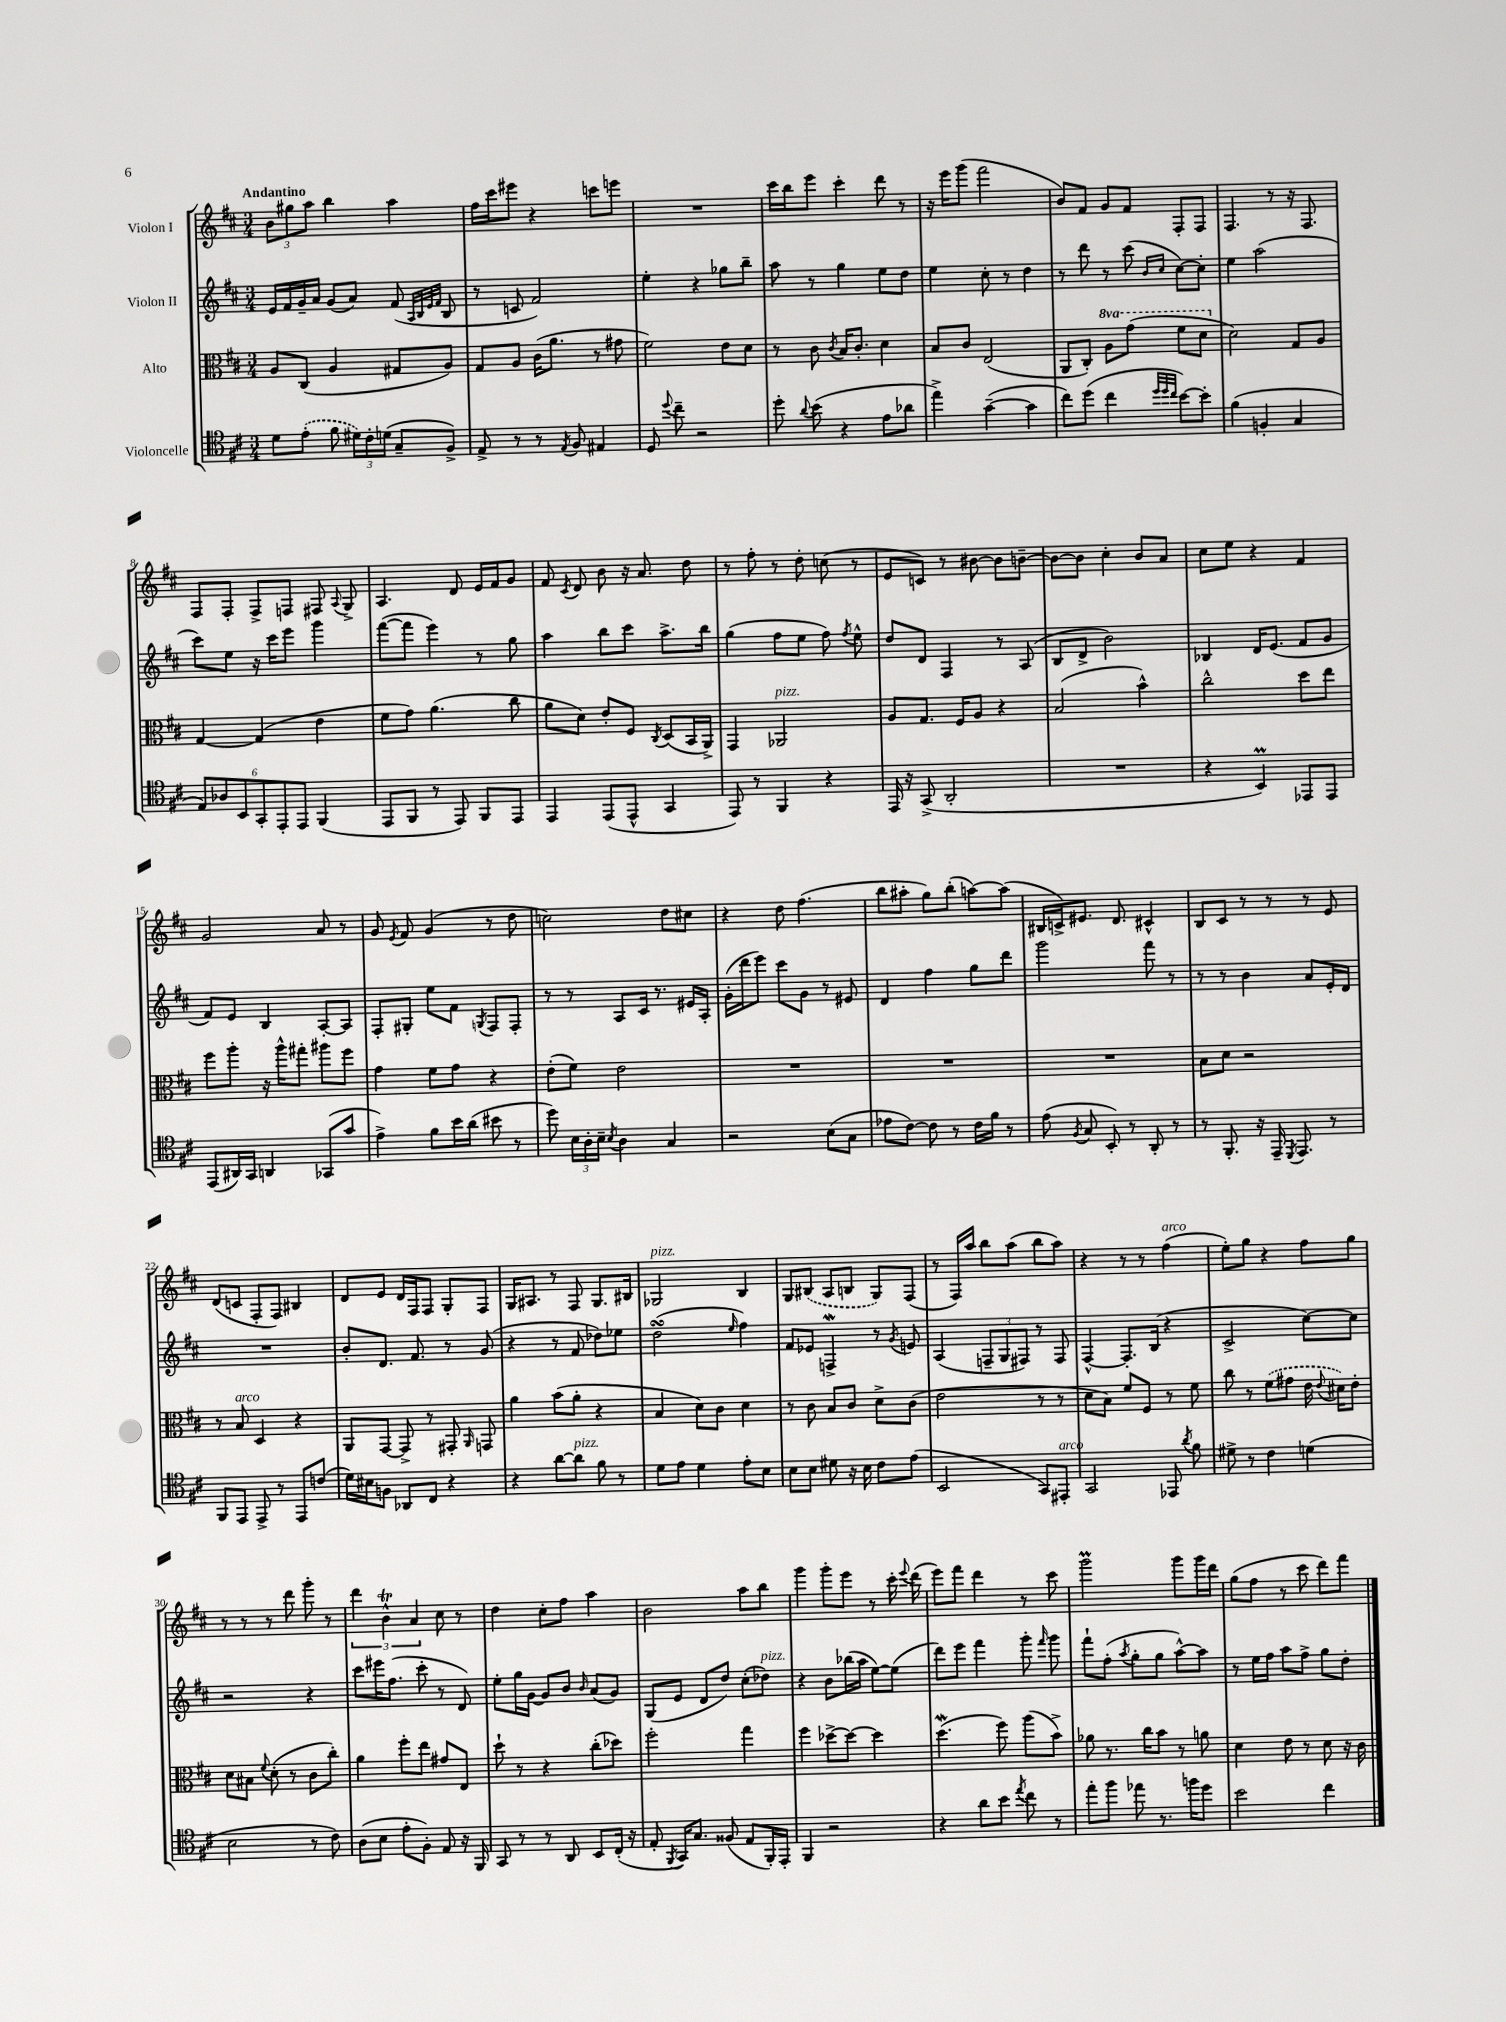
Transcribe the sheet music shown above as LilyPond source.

<<
\new StaffGroup <<
\new Staff = "s0" \with { instrumentName = "Violon I" } {
    \clef treble \key d \major \numericTimeSignature \time 3/4 \tempo "Andantino"
    \autoBeamOff \tuplet 3/2 { b'8[ gis''8 a''8] } b''4 a''4 |
    fis''16[ cis'''16 eis'''8] r4 c'''8[ e'''8] |
    R2. |
    cis'''16[ b''16 e'''8] cis'''4-. d'''8 r8 |
    r16 e'''16[ g'''8]( fis'''2 |
    b'8[) fis'8] g'8[ fis'8] fis8[-. fis8] |
    fis4. r8 r16 fis8. |
    fis8[ fis8]-. fis8[-> f8] fis8 \appoggiatura { a8 } g8-> |
    a4. d'8 e'16[ fis'16 g'8] |
    fis'8 \acciaccatura { cis'8 } d'8 b'8 r16 a'8. d''8 |
    r8 fis''8-. r8 d''8-. c''8( r8 |
    e'8[ c'8]) r8 bis'8~ bis'8[ b'8]~-- |
    b'8[~ b'8] cis''4-. b'8[ a'8] |
    cis''8[ e''8] r4 fis'4 |
    g'2 a'8 r8 |
    g'8 \acciaccatura { e'8 } fis'8 g'4( r8 d''8 |
    c''2) d''8[ cis''8] |
    r4 d''8 fis''4.( |
    b''8[ ais''8]-. g''8[) b''8]-.( a''8[~) a''8]( |
    bis16[ c'16->) eis'8.] d'8. cis'4-^ |
    b8[ cis'8] r8 r8 r8 e'8 |
    d'8[( c'8] fis8[-. fis8]) bis4 |
    d'8[ e'8] d'16[ fis16 fis8] g8[-. fis8] |
    g16[ ais8.] r8 fis8 g8.[ bis16] |
    ges2^\markup { \italic "pizz." } b4 |
    g8[ \once \slurDashed bis8]( a8[ b8] g8[) fis8]( |
    r8 fis16[) a''16] b''8[ a''8]( b''8[ a''8]) |
    r4 r8 r8 fis''4^\markup { \italic "arco" }( |
    e''8[-.) g''8] r4 fis''8[ g''8] |
    r8 r8 r8 d'''8 g'''8-. r8 |
    \tuplet 3/2 { d'''4 b'4-^\trill a'4 } cis''8 r8 |
    d''4 cis''8[-. fis''8] a''4 |
    b'2 a''8[ b''8] |
    g'''4 g'''8[-. e'''8] r8 cis'''16-. \appoggiatura { e'''8 } d'''16( |
    e'''8[) fis'''8] d'''4 r8 cis'''8 |
    g'''2\prall g'''8[ g'''16 d'''16] |
    g''8[( fis''8] r8 cis'''8 d'''8[) fis'''8] \bar "|." |
}
\new Staff = "s1" \with { instrumentName = "Violon II" } {
    \clef treble \key d \major \numericTimeSignature \time 3/4
    \autoBeamOff e'16[ fis'16 g'16-- a'16] g'8[( a'8]) fis'8( \grace { a32[ b32 e'32 fis'32] } b8 |
    r8 c'8 fis'2) |
    e''4-. r4 ges''8[ b''8]-- |
    a''8 r8 g''4 e''8[ d''8] |
    e''4 cis''8-. r8 d''4 |
    r8 d'''8 r8 cis'''8( \grace { b'16[ cis''16] } cis''8[~) cis''8]-. |
    e''4 a''2( |
    cis'''8[) e''8] r16 cis'''16[ e'''8] g'''4 |
    fis'''8[~( fis'''8] e'''4) r8 g''8 |
    a''4 b''8[ cis'''8] a''8.[-> b''16] |
    g''4( fis''8[ e''8] fis''8) \acciaccatura { fis''8 } e''8-^ |
    d''8[ d'8] fis4 r8 a8( |
    b8[ d'8]-> b'2) |
    bes4 d'16[ e'8.]( fis'8[ g'8] |
    fis'8[) e'8] b4 a8[~-. a8] |
    fis8[-. gis8]-. e''8[ fis'8] \acciaccatura { g8 } fis8[ fis8]-. |
    r8 r8 a8[ cis'16] r8. eis'16[ a16]-. |
    g'16[-.( d'''16 e'''8]) cis'''8[ g'8] r8 eis'8 |
    d'4 fis''4 g''8[ d'''8] |
    g'''2 fis'''8 r8 |
    r8 r8 b'4 a'8[ e'16-. d'16] |
    R2. |
    b'8[-. d'8.] fis'8. r8 g'8( |
    r4 r8 fis'8 des''8[) ees''8] |
    d''2\turn( \grace { e''16 } fis''4) |
    fis'8[ ees'8] f4->\mordent r8 \acciaccatura { g'8 } e'8 |
    a4( \tuplet 3/2 { f8[-- g8 fis8]) } r8 fis8 |
    fis4~-^ fis8.[-. b16]( r4 |
    cis'2-> cis''8[~) cis''8] |
    r2 r4 |
    cis'''8[ eis'''16 fis''8.]( cis'''8-. r8 d'8) |
    e''8[-. g''16 g'16]~ g'8[ b'8] \grace { b'16 } a'8[( g'8]) |
    g8[( e'8] d'8[ d''8]) cis''8[-.( des''8]^\markup { \italic "pizz." }) |
    r4 b'8[ bes''16( a''16] e''8[~) e''8]( |
    d'''8[) e'''8] fis'''4 g'''8-. \grace { fis'''16 } g'''8 |
    fis'''8[-! fis''8]-.( \acciaccatura { a''8 } g''8[-. g''8] a''8[~-^) a''8] |
    r8 e''16[ fis''16] a''8[ fis''8]-> g''8[ d''8]-. \bar "|." |
}
\new Staff = "s2" \with { instrumentName = "Alto" } {
    \clef alto \key d \major \numericTimeSignature \time 3/4 \set Staff.ottavationMarkups = #ottavation-simple-ordinals
    \autoBeamOff a8[ cis8]( a4 gis8[ a8]) |
    g8[ a8] cis'16[( a'8.] r8 gis'8 |
    fis'2) e'8[ d'8] |
    r8 cis'8 \acciaccatura { cis'8 } b16[ cis'8.]-. d'4 |
    b8[ cis'8] e2( |
    a,8[ cis8]-.) \ottava #1 a'8[ g''8]( fis''8[ d''8] \ottava #0 |
    d'2) g8[ a8] |
    g4~ g4( e'4 |
    fis'8[ g'8]) a'4.( cis''8 |
    a'8[ d'8]) e'8[-. fis8] \acciaccatura { cis8 } d8[( b,16 a,16]->) |
    g,4 aes,2^\markup { \italic "pizz." } |
    a8[ g8.] fis16[ a8] r4 |
    b2( b'4-^) |
    cis''2-^ d''8[ e''8] |
    fis''8[ a''8]-. r16 a''16[-^ gis''8]-. ais''8[ fis''8] |
    g'4 fis'8[ g'8] r4 |
    e'8[-.( fis'8]) e'2 |
    R2. |
    R2. |
    R2. |
    b8[ d'8] r2 |
    r8 b8^\markup { \italic "arco" } d4 r4 |
    a,8[ g,8]~ g,8-> r8 gis,8-. \grace { a,16 } g,8 |
    a'4 b'8[( a'8]-. r4 |
    b4 d'8[) cis'8] d'4 |
    r8 cis'8 b8[ cis'8] d'8[-> cis'8]( |
    e'2 r8 r8 |
    d'8[ b8]) fis'8[ fis8] r8 fis'8 |
    cis''8 r8 \once \slurDashed fis'8[( gis'8] e'16 \appoggiatura { e'8 } dis'16[) e'8]-. |
    d'8[ bis8] \appoggiatura { fis'8 } d'8-.( r8 cis'8[ cis''8]-.) |
    a'4 fis''8[-. e''8] gis'8[ e8] |
    d''8-! r8 r4 cis''8[-.( des''8]) |
    fis''2-. g''4 |
    fis''4 des''8[~-> des''8]~ des''4 |
    d''4.\mordent( fis''8) a''8[( b'8]->) |
    aes'8 r8. cis''16[ b'8] r8 a'8 |
    d'4 e'8 r8 d'8 r16 cis'16 \bar "|." |
}
\new Staff = "s3" \with { instrumentName = "Violoncelle" } {
    \clef tenor \key d \major \numericTimeSignature \time 3/4
    \autoBeamOff d'8[ \once \slurDashed e'8]-.( fis'8 \tuplet 3/2 { dis'16[) cis'16-. d'16]( } g8[-- fis8]->) |
    e8-> r8 r8 \acciaccatura { e8 } fis8 eis4 |
    d8 \appoggiatura { d''8 } cis''8-- r2 |
    d''8-. \appoggiatura { a'8 } b'8( r4 e'8[ aes'8] |
    e''4->) g'4~--( g'4 |
    cis''8[) d''8]( cis''4 \grace { d''32[ d''32 cis''32] } b'8[~) b'8]-. |
    fis'4( f4-. g4 |
    \tuplet 6/4 { e8[) aes8 b,8 g,8-. e,8-. e,8] } fis,4( |
    e,8[ fis,8] r8 e,8) fis,8[ e,8] |
    e,4 e,8[( e,8]-^ g,4 |
    e,8) r8 fis,4 r4 |
    e,16 r16 g,8->( a,2-. |
    R2. |
    r4 b,4\prall) ees,8[ ees,8] |
    e,8[( ais,16) g,16] a,4 ges,8[( g'8] |
    e'4->) fis'8[ b'16 a'16]( bis'8 r8 |
    d''8) \tuplet 3/2 { b16[ a16-. b16]-- } \acciaccatura { b8 } a4 g4 |
    r2 b8[( g8] |
    ees'8[ cis'8]~) cis'8 r8 cis'16[ fis'16] r8 |
    e'8( \acciaccatura { fis8 } g8 b,8-.) r8 a,8-. r8 |
    r8 fis,8.-. r16 e,16-- \acciaccatura { d,8 } e,8. r8 |
    fis,8[ e,8] e,8-> r8 e,8[ c'8]( |
    d'16[) bis16 f8] aes,8[ cis8] r4 |
    r4 a'8[~ a'8]^\markup { \italic "pizz." } fis'8 r8 |
    d'8[ e'8] d'4 e'8[-. b8] |
    b8[ b8] dis'8 r16 b16 cis'8[ e'8]( |
    b,2 g,8[) eis,8]-.^\markup { \italic "arco" } |
    g,2 ees,8 \acciaccatura { a'8 } fis'8 |
    dis'8-> r8 cis'4 d'4( |
    b2 r8 cis'8) |
    a8[( b8] e'8[-. fis8]-.) e8 r16 fis,16 |
    g,8 r8 r8 a,8 b,8[ cis16]-.( r16 |
    e8-. \acciaccatura { fis,8 } g,16[) g8.] fisis8( e8[ fis,16-.) e,16]-. |
    fis,4 r2 |
    r4 a'8[ b'8] \acciaccatura { e''8 } cis''8 r8 |
    e''8[-. fis''8] ees''8 r8. f''16[ d''8] |
    b'2 cis''4 \bar "|." |
}
>>
>>
